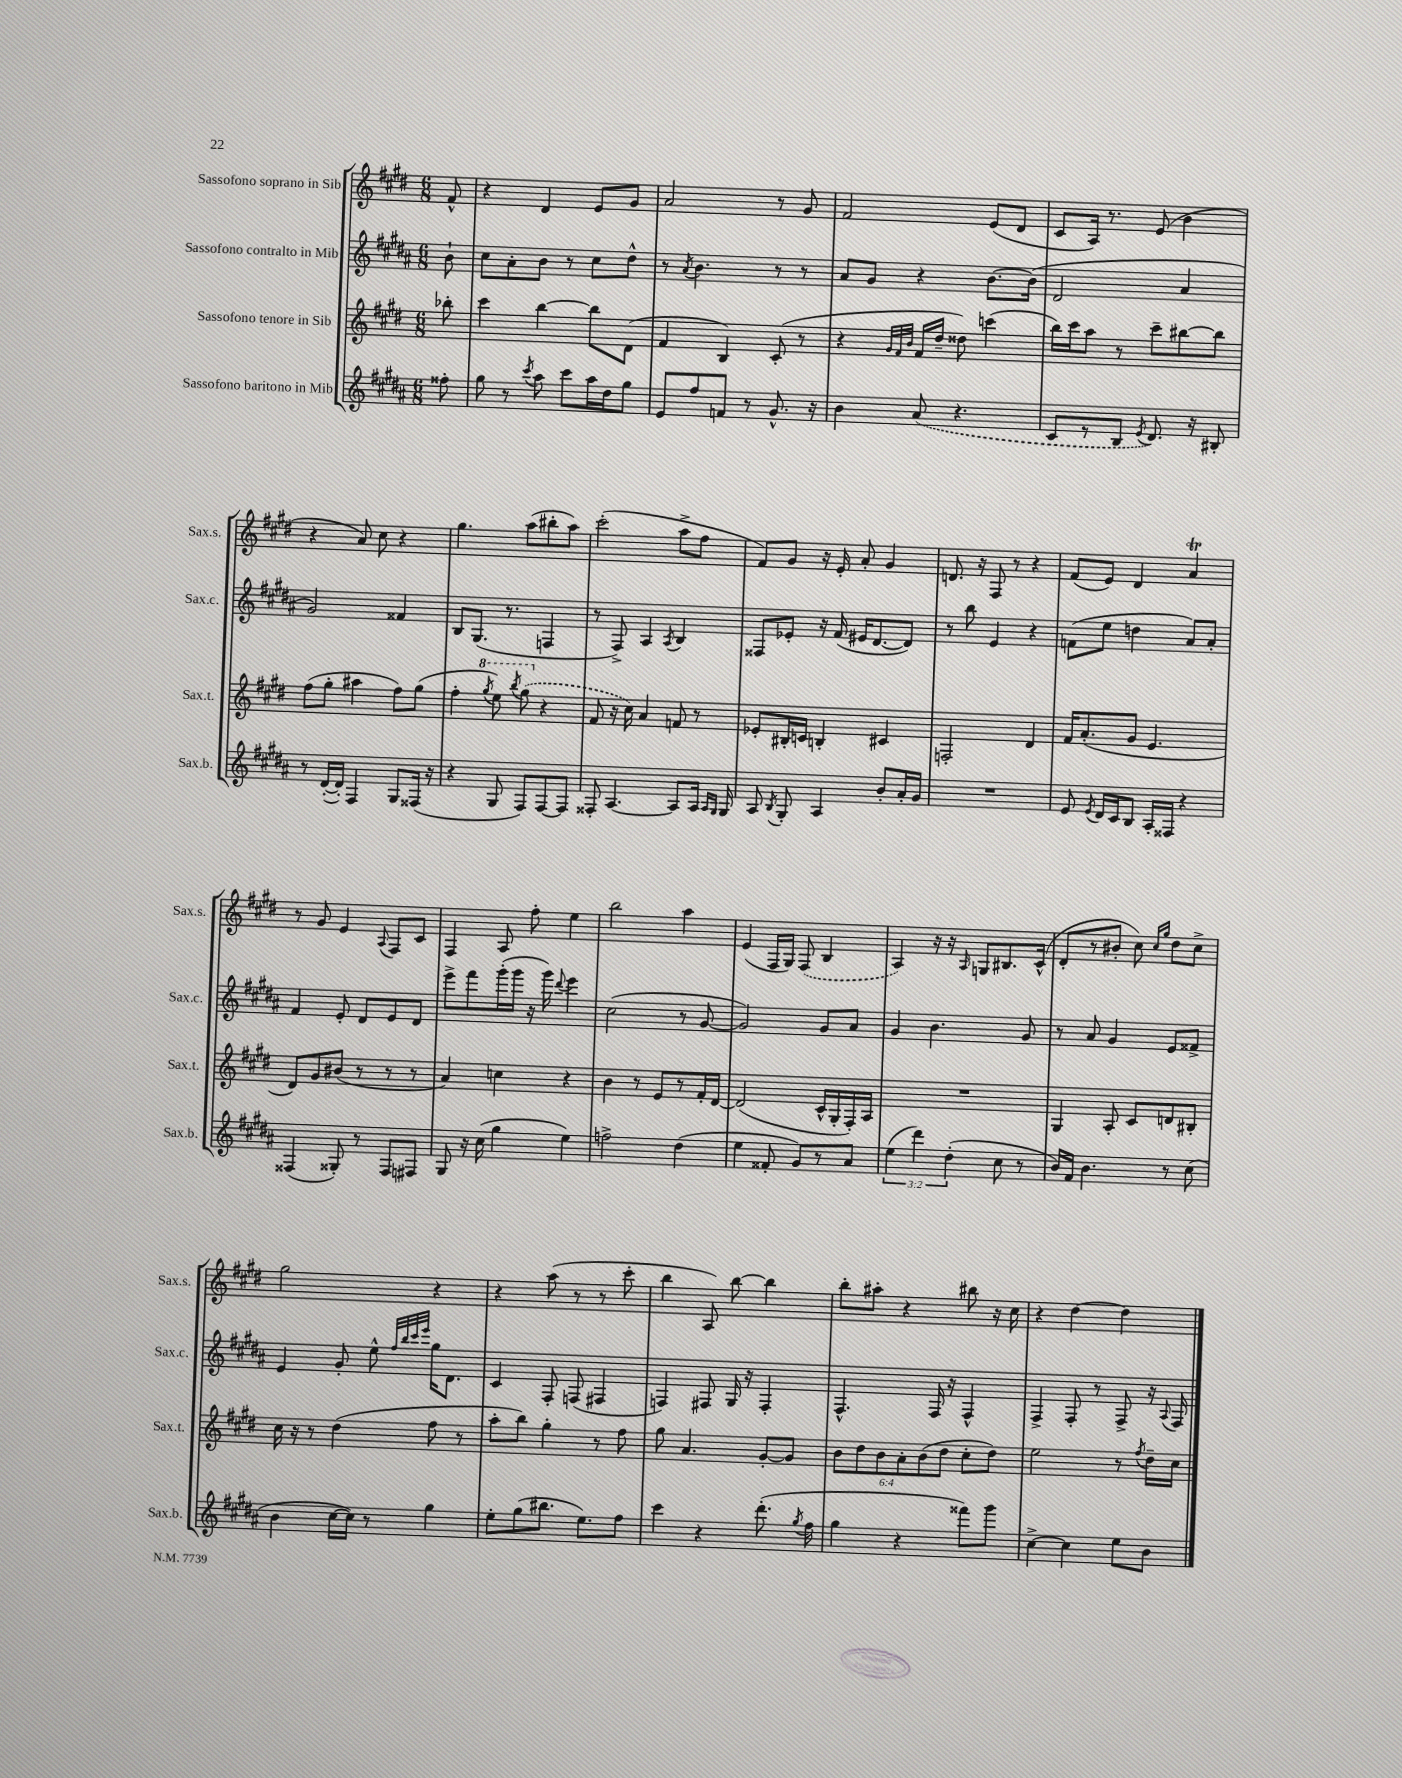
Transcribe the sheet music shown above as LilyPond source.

<<
\new StaffGroup <<
\new Staff = "s0" \with { instrumentName = "Sassofono soprano in Sib" shortInstrumentName = "Sax.s." } {
    \clef treble \key e \major \numericTimeSignature \time 6/8 \partial 8
    \autoBeamOff fis'8-^ |
    r4 dis'4 e'8[ gis'8] |
    a'2 r8 gis'8 |
    fis'2 e'8[( dis'8] |
    cis'8[ a16]) r8. e'8( b'4 |
    r4 a'8) cis''8 r4 |
    gis''4. a''8[( bis''8-. a''8]) |
    cis'''2-.( a''8[-> fis''8] |
    fis'8[) gis'8] r16 e'16-. a'8-. gis'4 |
    d'8. r16 fis8 r8 r4 |
    fis'8[( e'8]) dis'4 a'4\trill |
    r8 gis'8 e'4 \appoggiatura { a8 } fis8[ cis'8] |
    fis4 a8 fis''8-. e''4 |
    b''2 a''4 |
    e'4( fis16[ gis16]) \once \slurDashed fis8( b4 |
    a4) r16 r16 \grace { a16 } g8[ bis8. cis'16]-^( |
    dis'8[-. r8 bis'8]-. cis''8) \grace { cis''16[ gis''16] } dis''8[ cis''8]-> |
    gis''2 r4 |
    r4 a''8( r8 r8 cis'''8-. |
    b''4 a8) b''8~ b''4 |
    b''8[-. ais''8]-. r4 bis''8 r16 cis''16 |
    r4 dis''4~ dis''4 \bar "|." |
}
\new Staff = "s1" \with { instrumentName = "Sassofono contralto in Mib" shortInstrumentName = "Sax.c." } {
    \clef treble \key b \major \numericTimeSignature \time 6/8 \partial 8
    \autoBeamOff b'8-! |
    cis''8[ ais'8-. b'8] r8 cis''8[ dis''8]-^ |
    r8 \acciaccatura { ais'8 } b'4. r8 r8 |
    ais'8[ gis'8] r4 b'8.[~ b'16]( |
    dis'2 ais'4 |
    gis'2) fisis'4 |
    b8[ gis8.]( r8. f4 |
    r8 fis8->) ais4 \acciaccatura { ais8 } b4 |
    fisis8[ ees'8]-. r16 fis'16( eis'16[ dis'8.~ dis'8]) |
    r8 b''8 e'4 r4 |
    f'8[( e''8] d''4 ais'8[) ais'8]-. |
    fis'4 e'8-. dis'8[ e'8 dis'8] |
    e'''8[-> fis'''8 gis'''16-.( gis'''16] r16 gis'''16) \appoggiatura { dis'''8 } e'''4 |
    cis''2( r8 gis'8~ |
    gis'2) gis'8[ ais'8] |
    gis'4 b'4. gis'8 |
    r8 ais'8 gis'4 e'8[ fisis'8]-> |
    e'4 gis'8-. e''8-^ \grace { fis''32[ b''32 cis'''32 e'''32] } gis''16[ dis'8.] |
    cis'4 fis8-. f8( fis4 |
    f4) fis8 gis16 r16 fis4-. |
    fis4.-^ fis16 r16 fis4-^ |
    fis4-> fis8-. r8 fis8-> r16 \appoggiatura { ais8 } fis16 \bar "|." |
}
\new Staff = "s2" \with { instrumentName = "Sassofono tenore in Sib" shortInstrumentName = "Sax.t." } {
    \clef treble \key e \major \numericTimeSignature \time 6/8 \override Staff.TupletNumber.text = #tuplet-number::calc-fraction-text \partial 8
    \autoBeamOff bes''8-. |
    cis'''4 b''4~ b''8[ dis'8]( |
    fis'4 b4) cis'8-.( r8 |
    r4 \grace { gis'32[ fis'32 b'32] } fis'16[ dis''16]-- disis''8) c'''4( |
    b''16[) cis'''16 a''8] r8 cis'''8[-- bis''8~ bis''8] |
    fis''8[( gis''8]-. ais''4 fis''8[) gis''8]( |
    fis''4-. \ottava #1 \acciaccatura { gis'''8 } e'''8) \acciaccatura { b'''8 } \once \slurDashed gis'''8( \ottava #0 r4 |
    fis'8 r16 cis''16) a'4 f'8 r8 |
    ees'8[-. bis16-. c'16] b4-. cis'4 |
    f2-. dis'4 |
    fis'16[ a'8.-.( gis'8] e'4. |
    dis'8[) gis'8 bis'8]( r8 r8 r8 |
    a'4) c''4 r4 |
    b'4 r8 e'8[ r8 fis'16-. dis'16]~ |
    dis'2( cis'16[-^ gis16-. fis16-.) a16] |
    R2. |
    gis4 a8-. cis'8[ d'8 bis8]-. |
    cis''16 r16 r8 dis''4( fis''8 r8 |
    a''8[-. b''8]) gis''4-. r8 fis''8 |
    gis''8 a'4. gis'8[~-. gis'8] |
    \tuplet 6/4 { b'8[ dis''8 b'8 a'8-. b'8( dis''8] } cis''8[-. dis''8]) |
    e''2 r8 \acciaccatura { fis''8 } dis''16[-- cis''16] \bar "|." |
}
\new Staff = "s3" \with { instrumentName = "Sassofono baritono in Mib" shortInstrumentName = "Sax.b." } {
    \clef treble \key b \major \numericTimeSignature \time 6/8 \override Staff.TupletNumber.text = #tuplet-number::calc-fraction-text \partial 8
    \autoBeamOff fisis''8-. |
    gis''8 r8 \acciaccatura { cis'''8 } ais''8 cis'''8[ ais''16 dis''16 gis''8] |
    e'8[ fis''8 f'8] r8 gis'8.-^ r16 |
    b'4 \once \slurDashed ais'8( r4. |
    cis'8[ r8 b8] \acciaccatura { e'8 } dis'8.) r16 bis8-. |
    r8 dis'16[~-.( dis'16]-.) fis4 gis8[ fisis16]( r16 |
    r4 gis8 fis8[) fis8~ fis8] |
    fisis8-. ais4.~ ais8[ ais16] \grace { ais16[ gis16] } gis16 |
    ais8 \acciaccatura { b8 } gis8-. ais4 b'8[-. ais'16-. gis'16] |
    R2. |
    e'8 \acciaccatura { e'8 } dis'16[ cis'16 b8] ais16[-. fisis16] r4 |
    fisis4( gisis8-.) r8 fisis8[ fis8] |
    gis8 r16 cis''16( gis''4 e''4) |
    f''2-> dis''4( |
    e''4 fisis'8-. gis'8[) r8 ais'8] |
    \tuplet 3/2 { e''4( dis'''4) dis''4-.( } cis''8 r8 |
    b'16[) fis'16] b'4. r8 cis''8( |
    b'4 cis''16[~ cis''16]) r8 gis''4 |
    e''8[-. gis''8( bis''8.] e''8.[) fis''8] |
    cis'''4 r4 dis'''8.-.( \acciaccatura { gis''8 } fis''16 |
    gis''4 r4 fisis'''8[) gis'''8] |
    cis''4~-> cis''4 e''8[ b'8] \bar "|." |
}
>>
>>
\layout { \context { \Score \remove "Bar_number_engraver" } }
